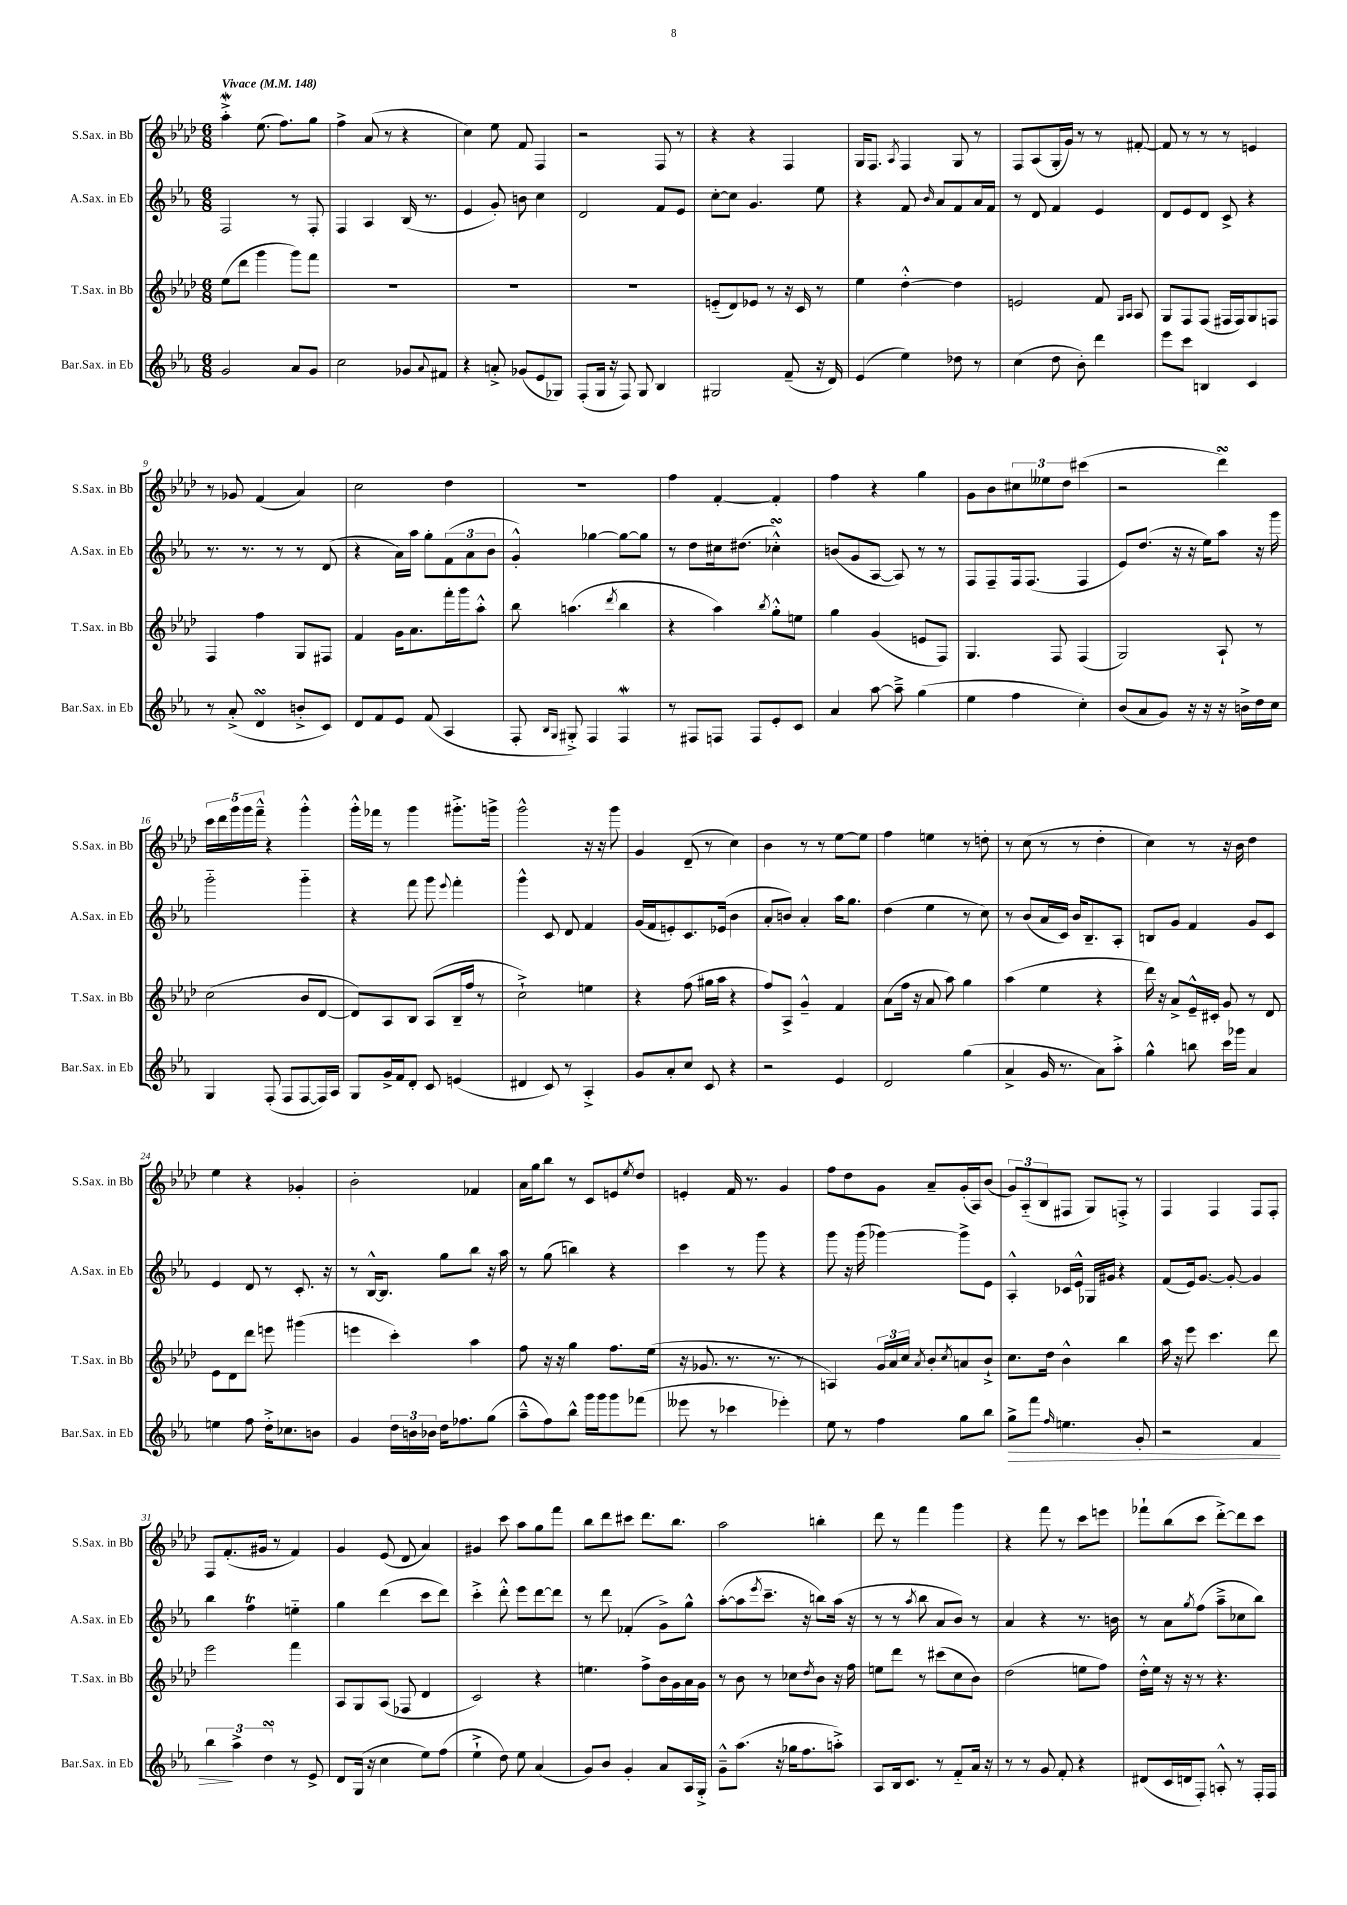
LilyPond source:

<<
\new StaffGroup <<
\new Staff = "s0" \with { instrumentName = "S.Sax. in Bb" shortInstrumentName = "S.Sax. in Bb" } {
    \clef treble \key aes \major \numericTimeSignature \time 6/8 \tempo "Vivace" 4 = 148
    aes''4-.->\mordent ees''8.( f''8.) g''8 |
    f''4-> aes'8( r8 r4 |
    c''4) ees''8 f'8 f4 |
    r2 f8 r8 |
    r4 r4 f4 |
    g16 f8. \acciaccatura { aes8 } f4 g8 r8 |
    f8 aes8( g16-. g'16) r8 r8 fis'8~-. |
    fis'8 r8 r8 r8 e'4 |
    r8 ges'8 f'4( aes'4) |
    c''2 des''4 |
    R2. |
    f''4 f'4~-. f'4-. |
    f''4 r4 g''4 |
    g'8 bes'8 \tuplet 3/2 { cis''8 eeses''8 des''8 } cis'''4( |
    r2 des'''4\turn) |
    \tuplet 5/4 { c'''16 des'''16 g'''16 g'''16 f'''16---^ } r4 g'''4-.-^ |
    g'''16-.-^ fes'''16 r8 g'''4 gis'''8.-.-> g'''16-> |
    g'''2-^ r16 r16 g'''8 |
    g'4 des'8--( r8 c''4) |
    bes'4 r8 r8 ees''8~ ees''8 |
    f''4 e''4 r8 d''8-. |
    r8 c''8( r8 r8 des''4-. |
    c''4) r8 r16 bes'16 des''4 |
    ees''4 r4 ges'4-. |
    bes'2-. fes'4 |
    aes'16 g''16 bes''8 r8 c'8 e'8 \acciaccatura { ees''8 } des''8 |
    e'4-. f'16 r8. g'4 |
    f''8 des''8 g'8 aes'8-- g'16-.( aes16) bes'8( |
    \tuplet 3/2 { g'8) aes8-_( bes8 } fis8 g8) f8-.-> r8 |
    f4 f4 f8 f8-. |
    f8 f'8.-.( gis'16 r8 f'4) |
    g'4 ees'8( des'8 aes'4) |
    gis'4 c'''8 aes''8 g''8 f'''8 |
    bes''8 des'''8 cis'''8 des'''8. bes''8. |
    aes''2 b''4-. |
    des'''8 r8 f'''4 g'''4 |
    r4 f'''8 r8 c'''8 e'''8 |
    fes'''8-! bes''8( c'''8 des'''8~-.->) des'''8 c'''8 \bar "|." |
}
\new Staff = "s1" \with { instrumentName = "A.Sax. in Eb" shortInstrumentName = "A.Sax. in Eb" } {
    \clef treble \key ees \major \numericTimeSignature \time 6/8
    f2 r8 f8-. |
    f4 aes4 bes16( r8. |
    ees'4 g'8-.) b'8 c''4 |
    d'2 f'8 ees'8 |
    c''8~-. c''8 g'4. ees''8 |
    r4 f'8 \grace { bes'16 } aes'8 f'8 aes'16 f'16 |
    r8 d'8 f'4 ees'4 |
    d'8 ees'8 d'8 c'8-> r4 |
    r8. r8. r8 r8 d'8( |
    r4 aes'16) aes''16 g''8-. \tuplet 3/2 { f'8( aes'8 bes'8 } |
    g'4-.-^) ges''4~ ges''8~ ges''8 |
    r8 d''8 cis''16 dis''8.( ces''4-.-^\turn) |
    b'8( g'8 aes8~ aes8) r8 r8 |
    f8 f8-- f16 f8.( f4 |
    ees'8) d''8.( r16 r16 ees''16) aes''8 r16 g'''16 |
    g'''2-_ g'''4-_ |
    r4 f'''8 g'''8 \appoggiatura { ees'''8 } f'''4-. |
    g'''4-^ c'8 d'8 f'4 |
    g'16( f'16 e'8-.) c'8. ees'16( bes'4 |
    aes'8-. b'8) aes'4-. aes''16 g''8. |
    d''4( ees''4 r8 c''8) |
    r8 bes'8( aes'16 c'16) bes'16 bes8.-- aes8-. |
    b8 g'8 f'4 g'8 c'8 |
    ees'4 d'8 r8 c'8.-. r16 |
    r8 bes16~-^ bes8. g''8 bes''8 r16 aes''16 |
    r8 g''8( b''4) r4 |
    c'''4 r8 g'''8 r4 |
    g'''8 r16 g'''16( ges'''4~) ges'''8-> ees'8 |
    aes4-.-^ ces'16 ees'16-^ ges16 gis'16 r4 |
    f'8( ees'16) g'8.~ g'8~-. g'4 |
    bes''4 f''4\trill e''4-_ |
    g''4 d'''4( c'''8 d'''8) |
    c'''4-.-> d'''8-.-^ ees'''8 d'''8~ d'''8 |
    r8 d'''8 fes'4-.( g'8->) g''8-^ |
    aes''8~-.( aes''8 \acciaccatura { ees'''8 } c'''8.-- r16 b''8) aes''16( r16 |
    r8 r8 \acciaccatura { aes''8 } bes''8 aes'8 bes'8) r8 |
    aes'4 r4 r8. b'16 |
    r8 aes'8 \acciaccatura { g''8 } f''8( aes''8---> ces''8 bes''8) \bar "|." |
}
\new Staff = "s2" \with { instrumentName = "T.Sax. in Bb" shortInstrumentName = "T.Sax. in Bb" } {
    \clef treble \key aes \major \numericTimeSignature \time 6/8
    ees''8( des'''8 g'''4 g'''8) f'''8 |
    R2. |
    R2. |
    R2. |
    e'8-_( des'8) ees'8 r8 r16 c'16 r8 |
    ees''4 des''4~-.-^ des''4 |
    e'2 f'8 \grace { g16 aes16 } aes8 |
    g8 f8 f8( fis16 fis16) g8 f8 |
    f4 f''4 g8 fis8 |
    f'4 g'16 aes'8. f'''16-. g'''16 aes''8-.-^ |
    bes''8 a''4.( \acciaccatura { des'''8 } bes''4 |
    r4 aes''4) \acciaccatura { bes''8 } g''8-.-^ e''8 |
    g''4 g'4( e'8 f8) |
    g4. f8 f4( |
    g2) aes8-! r8 |
    c''2( bes'8 des'8~ |
    des'8) aes8 bes8 aes8( bes16-- f''16 r8 |
    c''2-!->) e''4 |
    r4 f''8( gis''16 aes''16 r4 |
    f''8) aes8-> g'4---^ f'4 |
    aes'8( f''16 r16 aes'8 aes''8) g''4 |
    aes''4( ees''4 r4 |
    des'''16) r16 aes'8-> ees'16---^ cis'16-. g'8 r8 des'8 |
    ees'8 des'8 des'''8 e'''8 gis'''4( |
    e'''4 c'''4-.) aes''4 |
    f''8 r16 r16 g''4 f''8. ees''16( |
    r16 ges'8. r8. r8. r8 |
    a4) \tuplet 3/2 { g'16 aes'16 c''16 } \acciaccatura { aes'8 } bes'8-. \acciaccatura { c''8 } a'8 bes'8-!-> |
    c''8. des''16 bes'4-^ bes''4 |
    aes''16 r16 ees'''8 c'''4. des'''8 |
    ees'''2 f'''4 |
    aes8 g8 aes8( fes8 des'4 |
    c'2) r4 |
    e''4. f''8-> bes'16 g'16 aes'16 g'16 |
    r8 bes'8 r8 ces''8 \acciaccatura { des''8 } bes'8 r16 f''16 |
    e''8 des'''8 r8 cis'''8( c''8 bes'8) |
    des''2( e''8 f''8) |
    des''16-.-^ ees''16 r16 r16 r8 r4. \bar "|." |
}
\new Staff = "s3" \with { instrumentName = "Bar.Sax. in Eb" shortInstrumentName = "Bar.Sax. in Eb" } {
    \clef treble \key ees \major \numericTimeSignature \time 6/8
    g'2 aes'8 g'8 |
    c''2 ges'8 \appoggiatura { aes'8 } fis'8 |
    r4 a'8-.-> ges'8( ees'8 ges8) |
    f8-.( g16 r16 f8) g8 bes4 |
    gis2 f'8--( r16 d'16) |
    ees'4( ees''4) des''8 r8 |
    c''4( d''8 bes'8-.) d'''4 |
    ees'''8 c'''8 b4 c'4 |
    r8 aes'8-.->( d'4\turn b'8-.-> c'8) |
    d'8 f'8 ees'8 f'8( aes4 |
    f8-. \grace { bes16 g16 } gis8-.->) f4 f4\mordent |
    r8 fis8 f8 f8 ees'8-. c'8 |
    aes'4 aes''8~ aes''8---> g''4( |
    ees''4 f''4 c''4-.) |
    bes'8( aes'8 g'8) r16 r16 r16 b'16-> d''16 c''16 |
    g4 f8-.( f8 f8~ f16) aes16 |
    g8 g'16-> f'16 d'8-. c'8 e'4( |
    dis'4 c'8) r8 aes4-.-> |
    g'8 aes'8-. c''8 c'8 r4 |
    r2 ees'4 |
    d'2 g''4( |
    aes'4-> g'16 r8. aes'8) aes''8-.-> |
    g''4-^ b''8 c'''16 ges'''16 aes'4 |
    e''4 f''8 d''16-.-> ces''8. b'8 |
    g'4 \tuplet 3/2 { d''16 b'16 bes'16 } d''16 fes''8. g''8( |
    aes''8---^ f''8) bes''8-^ g'''16 g'''16 g'''8 fes'''8( |
    eeses'''8 r8 ces'''4 ees'''4-.) |
    ees''8 r8 f''4 g''8 bes''8 |
    g''8->\> f'''8 \grace { f''16 } e''4. g'8-. |
    r2 f'4 |
    \tuplet 3/2 { bes''4\! aes''4-> d''4\turn } r8 ees'8-> |
    d'8 g16( r16 c''4 ees''8) f''8( |
    ees''4-!-> d''8) ees''8 aes'4( |
    g'8) bes'8 g'4-. aes'8 aes16 g16-.-> |
    g'8---^ aes''8.( r16 ges''16 f''8. a''8-.->) |
    aes8 bes16 c'8. r8 f'8-_ aes'16 r16 |
    r8 r8 g'8 f'8-. r4 |
    dis'8( c'16 d'16 f8-.) a8-.-^ r8 f16-. f16 \bar "|." |
}
>>
>>
